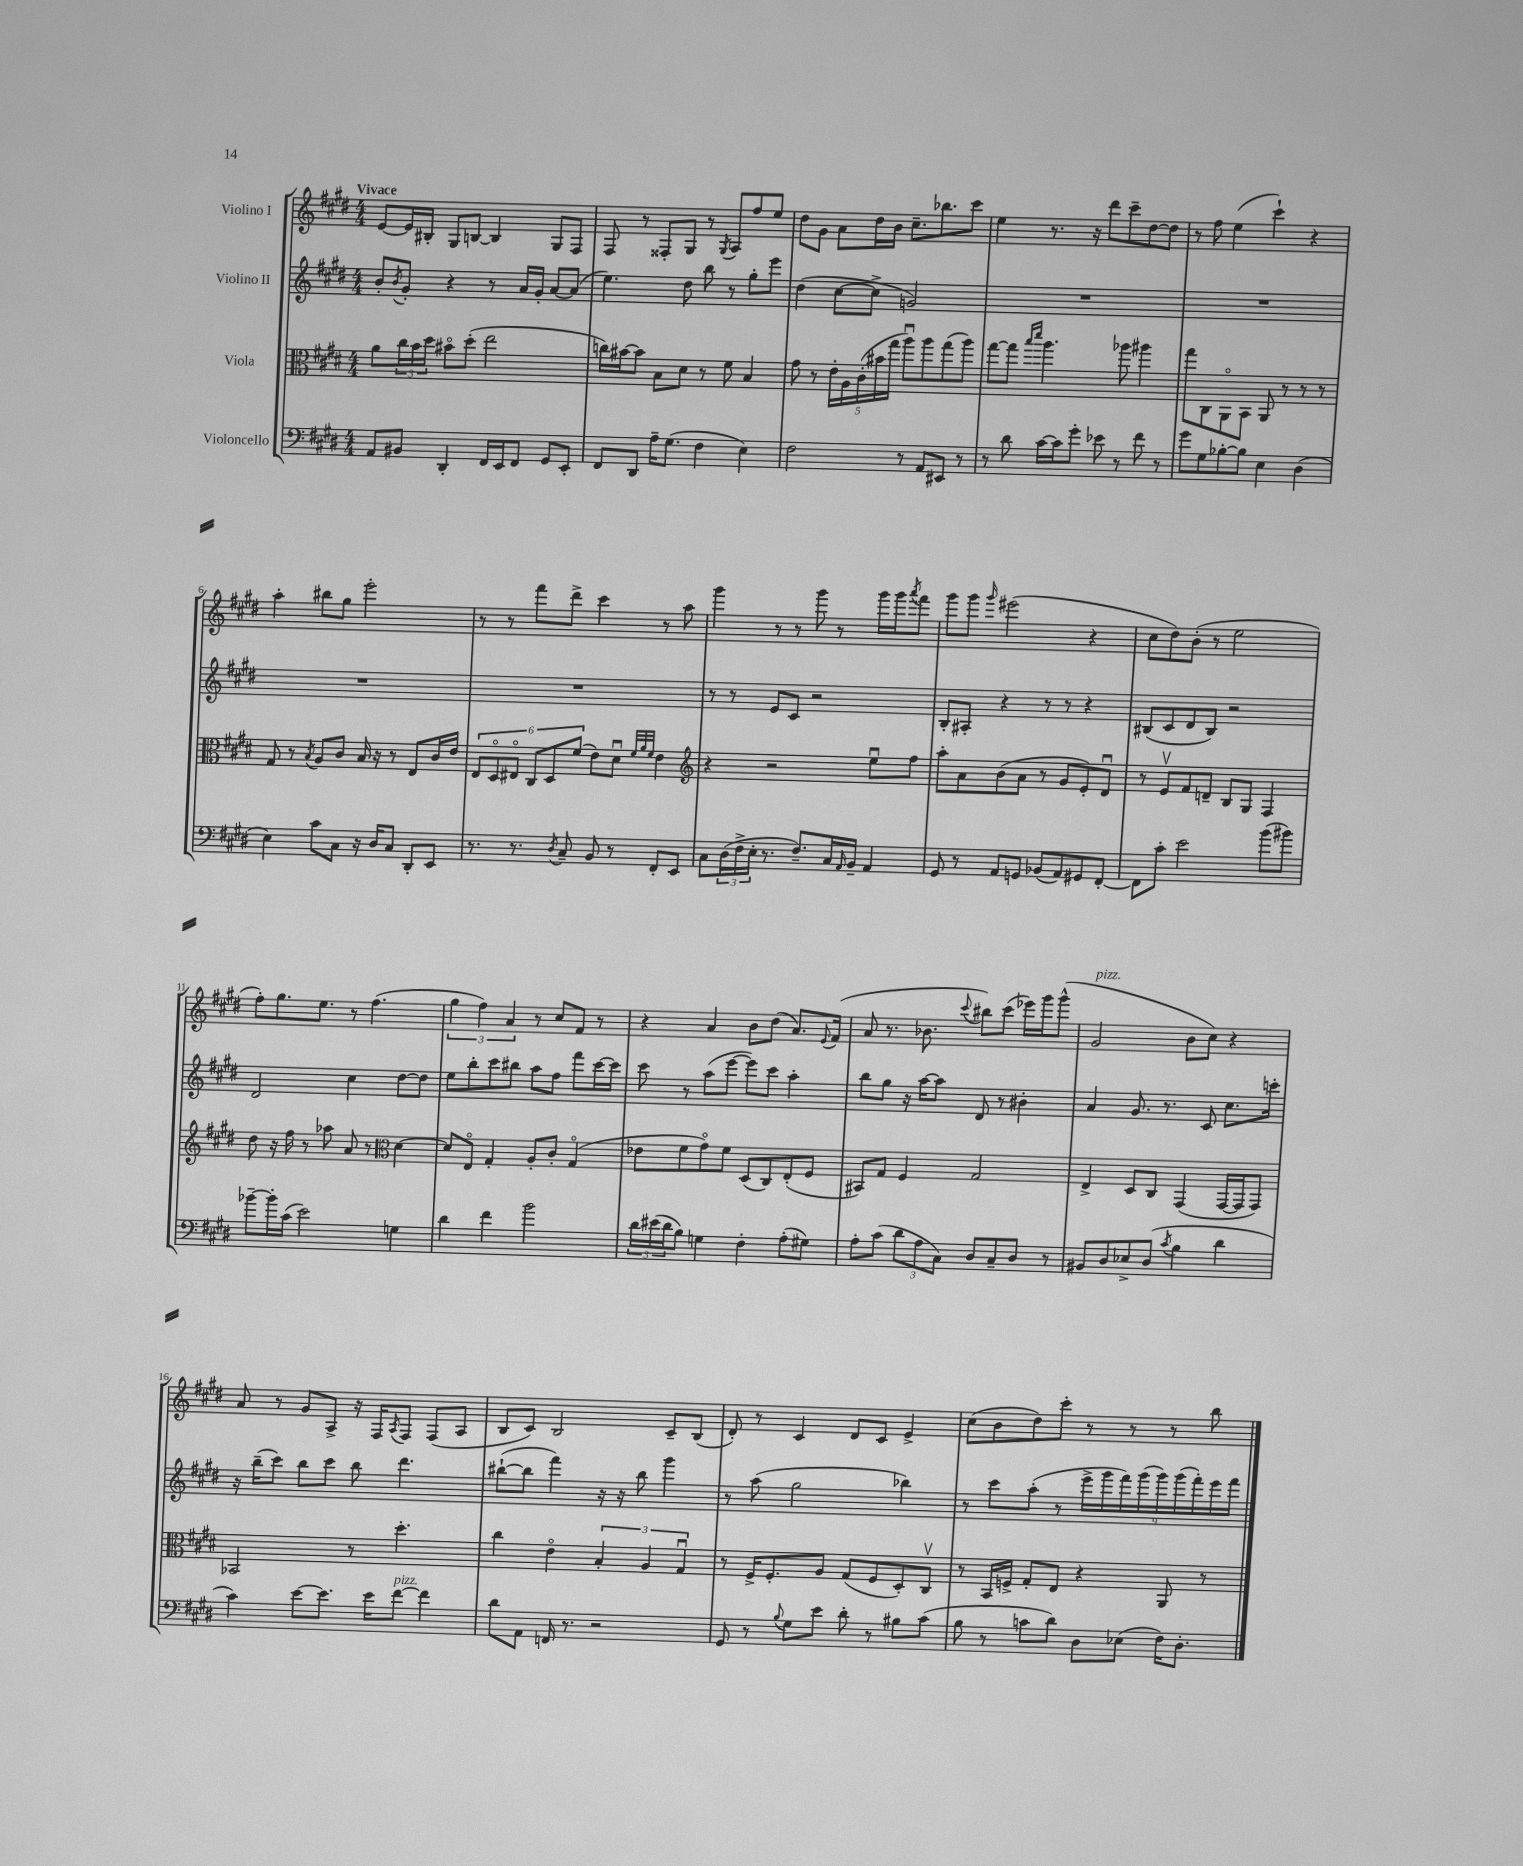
<<
\new StaffGroup <<
\new Staff = "s0" \with { instrumentName = "Violino I" } {
    \clef treble \key e \major \numericTimeSignature \time 4/4 \tempo "Vivace"
    e'8~ e'16 bis16-. gis8 b8~ b4 gis8 fis8 |
    fis8 r8 fisis8-. gis8 r8 \acciaccatura { gis8 } a8 fis''8 e''8 |
    dis''8 gis'8 a'8 dis''16 b'16 cis''8.-- bes''8. cis'''8 |
    e''4 r8. r16 dis'''8 cis'''8-- dis''8~ dis''8 |
    r8 fis''8 e''4( cis'''4-!) r4 |
    a''4-. bis''8 gis''8 e'''2-. |
    r8 r8 fis'''8 dis'''8-> cis'''4 r8 a''8 |
    gis'''4 r8 r8 gis'''8 r8 gis'''16 gis'''16 \acciaccatura { a'''8 } fis'''8 |
    gis'''8 gis'''8 \grace { gis'''16 } eis'''2( r4 |
    cis''8 dis''8) b'8-.( r8 e''2 |
    fis''8-.) gis''8. e''8. r8 fis''4.( |
    \tuplet 3/2 { gis''4 fis''4) a'4 } r8 cis''8 fis'8 r8 |
    r4 a'4 b'8 dis''8( a'8.) \appoggiatura { e'8 } fis'16( |
    a'8 r8. bes'8. \appoggiatura { cis'''8 } bis''8) cis'''8( ees'''16) gis'''16 gis'''8-^( |
    gis'2^\markup { \italic "pizz." } b'8 cis''8) r4 |
    a'8 r8 gis'8 a8-> r16 fis16 \acciaccatura { a8 } fis8 fis8( a8 |
    b8 cis'8) b2 cis'8-- b8( |
    dis'8-.) r8 cis'4 dis'8 cis'8 e'4-> |
    cis''8( b'8 dis''8) cis'''8-. r8 r8 r8 b''8 \bar "|." |
}
\new Staff = "s1" \with { instrumentName = "Violino II" } {
    \clef treble \key e \major \numericTimeSignature \time 4/4
    b'8-. \acciaccatura { b'8 } gis'8-. r4 r8 a'16 gis'16-. a'8~ a'8( |
    e''4.) dis''8 b''8 r8 gis''8-. e'''8 |
    dis''4( cis''8~ cis''8-> g'2) |
    R1 |
    R1 |
    R1 |
    R1 |
    r8 r8 e'8 cis'8 r2 |
    b8-. ais8-. r4 r8 r8 r4 |
    bis8( cis'8 dis'8 bis8) r2 |
    dis'2 cis''4 dis''8~ dis''8 |
    e''8 b''8-. cis'''8 bis''8 a''8 fis''8 fis'''8 cis'''16~ cis'''16 |
    cis'''8 r8 a''8( e'''8~ e'''8) cis'''8 a''4-. |
    b''8 gis''8 r16 a''16~ a''8 dis'8 r8 bis'4-. |
    a'4 gis'8. r8. cis'8 cis''8. c'''16-. |
    r16 b''16--( cis'''8) b''8 cis'''8 b''8 dis'''4. |
    bis''8~-!( bis''8 fis'''4) r16 r16 bis''8 gis'''4 |
    r8 a''8( gis''2 bes''4) |
    r8 cis'''8 a''8-.( r8 \tuplet 9/8 { e'''16-> gis'''16 fis'''16) gis'''16( gis'''16) gis'''16( fis'''16-.) e'''16 fis'''16 } \bar "|." |
}
\new Staff = "s2" \with { instrumentName = "Viola" } {
    \clef alto \key e \major \numericTimeSignature \time 4/4
    a'8 \tuplet 3/2 { cis''16 b'16 dis''16 } bis'8\flageolet dis''8-.( e''2 |
    c''16) bis'16~ bis'8 b8 dis'8 r8 fis'8 b4 |
    gis'8 r8 \tuplet 5/4 { e'16-. a16 cis'16-.( bis'16 gis''16 } a''8\downbow) a''8 gis''8( a''8) |
    gis''8~ gis''8 \grace { b''16 dis'''16 } a''4. aes''8 ais''4 |
    gis''8 cis8 a,8\flageolet b,8 a,8 r8 r8 r8 |
    gis8 r8 \acciaccatura { b8 } a8 cis'8 b16 r16 r8 e8 cis'16 e'16 |
    \tuplet 6/4 { e8 dis8\flageolet eis8\flageolet cis8 dis8 fis'8( } e'8) dis'8\downbow \grace { fis'32 a'32 fis'32 } e'4 |
    \clef treble r4 r2 e''8\downbow fis''8 |
    a''8-. a'8 b'8( a'8 r8 gis'8 e'8-.) dis'8\downbow |
    r8 e'8\upbow fis'8 d'8-- b8 gis8 fis4 |
    dis''8 r16 fis''16 r8 aes''8 a'8 r8 \clef alto dis'4~ |
    dis'8 e8\flageolet gis4-. a8-. cis'8-. gis4\flageolet( |
    ees'8 fis'8 gis'8\flageolet) fis'8 dis8( cis8) e8-.( fis8 |
    bis,8) gis8 fis4 gis2 |
    e4-> dis8 cis8 gis,4( gis,16~ gis,16 gis,8) |
    bes,2 r8 dis''4.-. |
    cis''4 e'4\flageolet \tuplet 3/2 { b4-. a4 gis4\downbow } |
    r8 fis16-> fis8.-. a8 gis8( fis8 dis8-.) cis8\upbow |
    r8 b,16 f16-> gis8-. e8 r4 a,8 r8 \bar "|." |
}
\new Staff = "s3" \with { instrumentName = "Violoncello" } {
    \clef bass \key e \major \numericTimeSignature \time 4/4
    a,8 bis,8 dis,4-. fis,16 e,16 fis,8 gis,8 e,8-. |
    fis,8 dis,8 a16-- gis8.( fis4 e4) |
    fis2 r8 a,8 eis,8 r8 |
    r8 dis'8 cis'16~ cis'16 gis'8-. ees'8 r8 fis'8 r8 |
    gis'8 gis8 bes8~-. bes8 e4 dis4( |
    e4) cis'8 cis8 r16 dis16 cis8 dis,8-. e,8 |
    r8. r8. \acciaccatura { dis8 } cis8-- b,8 r8 fis,8-. e,8 |
    cis8 \tuplet 3/2 { dis16( fis16-> e16-. } r8. fis8.--) cis16 \grace { a,16 } b,16-- a,4 |
    gis,8 r8 a,8 g,8 bes,8( a,8) gis,8 fis,8~-. |
    fis,8 cis'8-. e'2 b'8( bis'8) |
    bes'8~-- bes'16-. cis'16( e'2) g4 |
    dis'4 fis'4 b'2 |
    \tuplet 3/2 { dis'16 eis'16( dis'16 } b8) g4 fis4-. a8-.( gis8) |
    a8-. cis'8( \tuplet 3/2 { dis'8 a8 cis8) } dis8 cis8-- dis8 r8 |
    bis,8 dis8 ees8-> dis8( \acciaccatura { cis'8 } b4 dis'4 |
    cis'4) e'8~ e'8. e'16 fis'8~^\markup { \italic "pizz." } fis'4 |
    dis'8 a,8 f,16 r8. r2 |
    gis,8 r8 \appoggiatura { b8 } gis8 e'8 dis'8-. r8 bis8 cis'8( |
    b8 r8 c'8 dis'8) dis8 ees8( fis16) dis8.-. \bar "|." |
}
>>
>>
